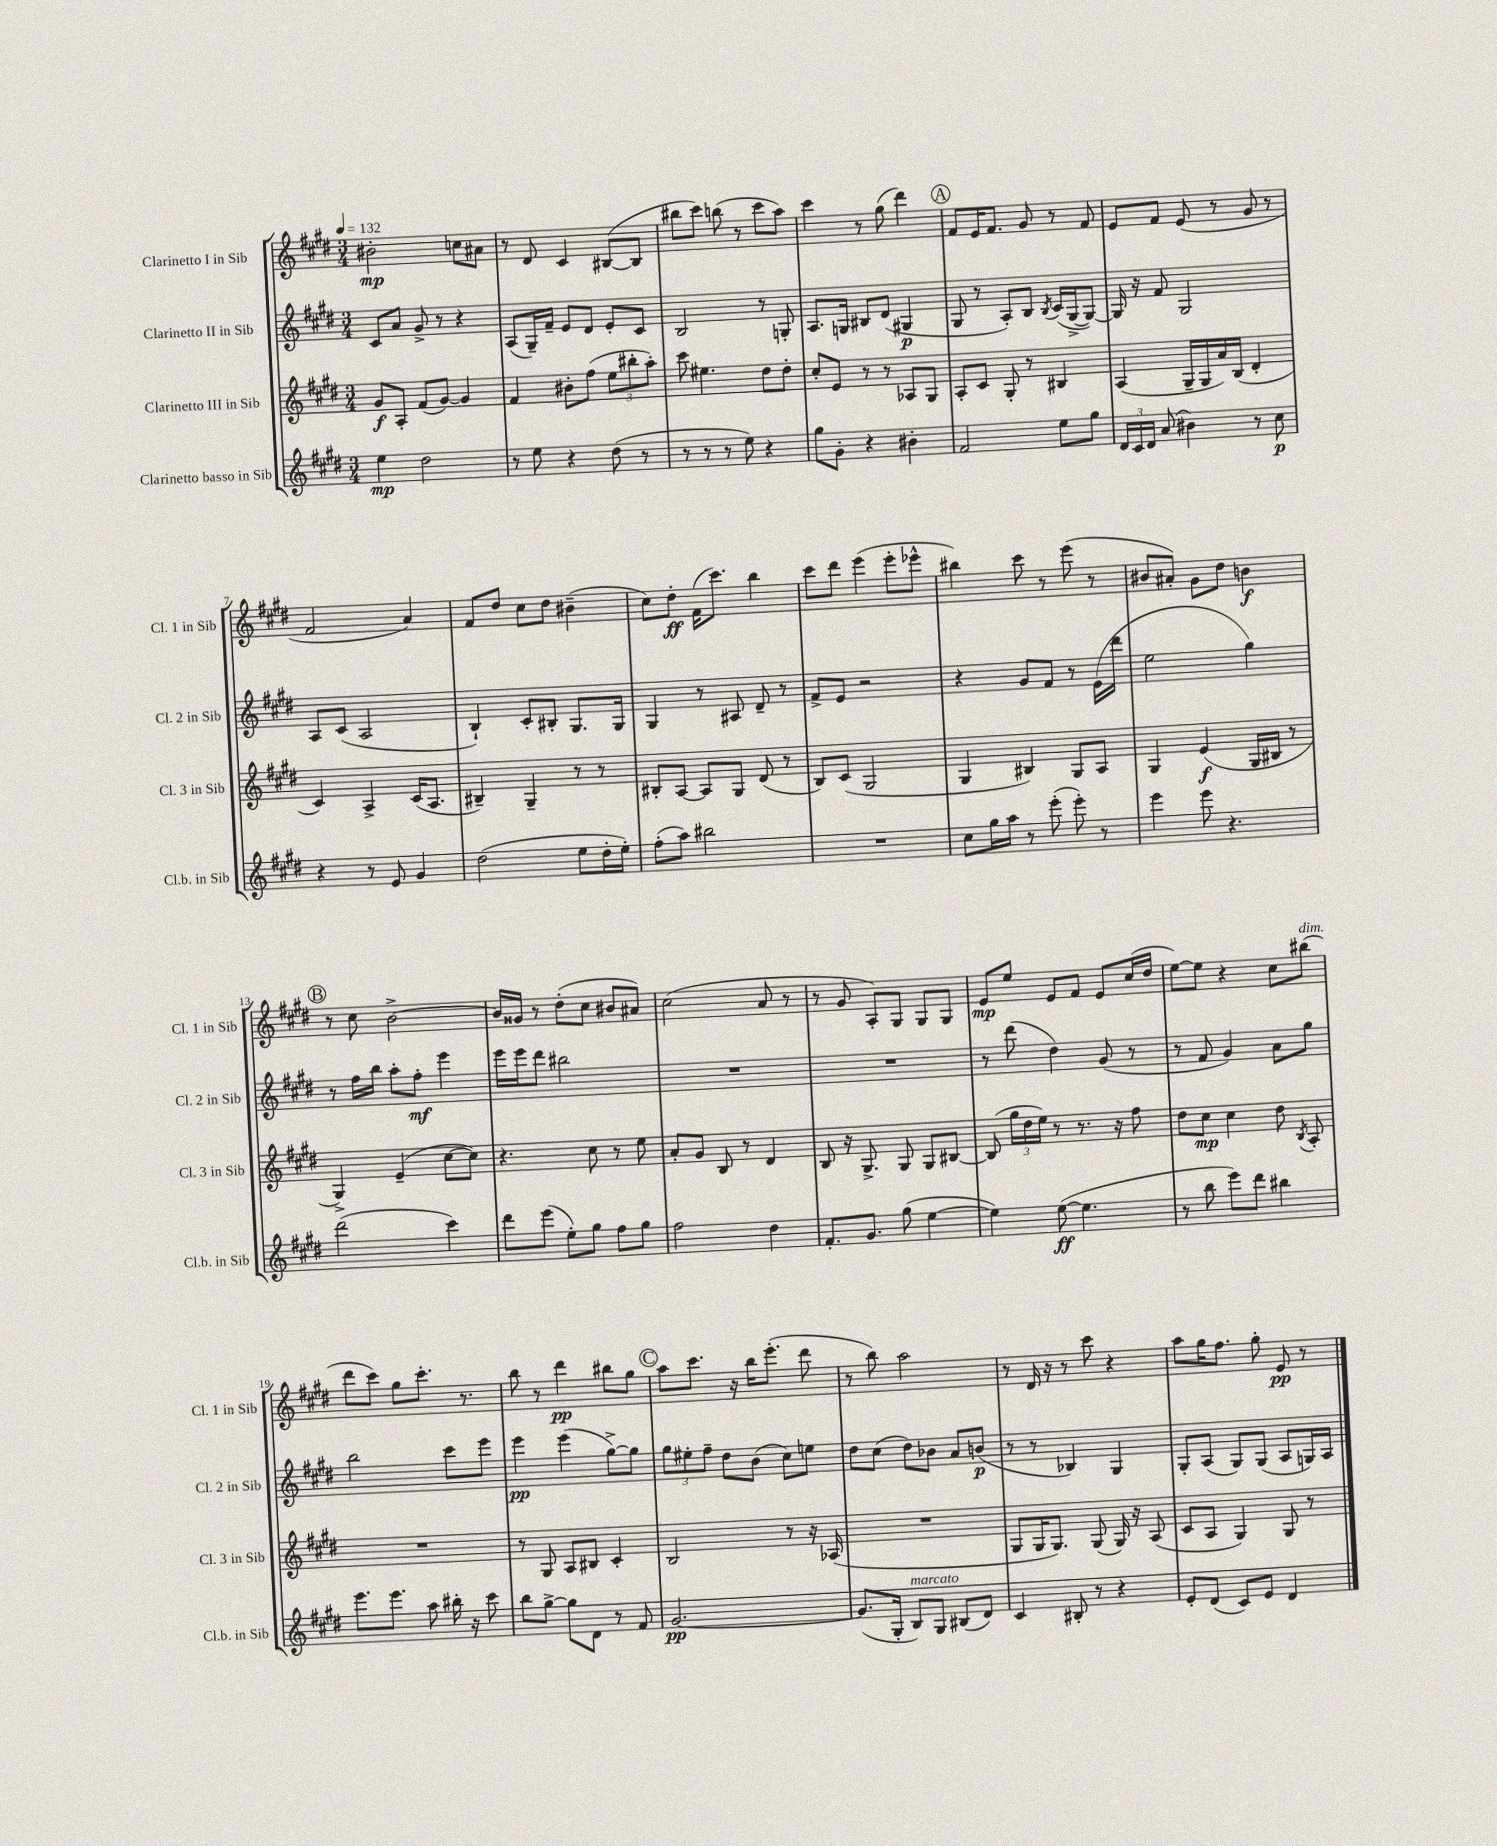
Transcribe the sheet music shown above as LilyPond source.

<<
\new StaffGroup <<
\new Staff = "s0" \with { instrumentName = "Clarinetto I in Sib" shortInstrumentName = "Cl. 1 in Sib" } {
    \clef treble \key e \major \numericTimeSignature \time 3/4 \tempo 4 = 132
    \autoBeamOff bis'2-.\mp c''8[ ais'8] |
    r8 dis'8 cis'4 bis8[~( bis8] |
    bis''8[ cis'''8]) b''8( r8 cis'''8[ a''8]) |
    cis'''4 r8 gis''8( dis'''4) |
    \mark \markup { \circle "A" } fis'8[ e'16 fis'8.] gis'8 r8 fis'8 |
    e'8[ fis'8] e'8( r8 gis'8 r8 |
    fis'2 a'4) |
    fis'8[ dis''8] cis''8[ dis''8] bis'4--( |
    cis''8[) dis''8]-.\ff fis'16[( cis'''8.]) b''4 |
    cis'''8[ dis'''8] e'''4( e'''8[-. ees'''8]-^ |
    bis''4) cis'''8 r8 e'''8( r8 |
    bis'8[ ais'8]-.) gis'8[ dis''8] b'4\f |
    \mark \markup { \circle "B" } r8 cis''8 b'2~-> |
    b'16[ gisis'16] r8 dis''8[-.( cis''8] bis'8[ ais'8]) |
    cis''2( a'8 r8 |
    r8 gis'8 a8[-.) gis8] gis8[ gis8] |
    e'8[\mp e''8] e'8[ fis'8] e'8[ cis''16( dis''16] |
    e''8[~) e''8] r4 cis''8[ bis''8]^\markup { \italic "dim." }( |
    dis'''8[ cis'''8]) gis''8[ cis'''8.]-. r8. |
    b''8 r8 dis'''4\pp bis''8[ gis''8] |
    \mark \markup { \circle "C" } a''8[ cis'''8.] r16 b''16[ e'''8.]-.( dis'''8 |
    r8 b''8) a''2 |
    r8 dis'16 r16 r8 cis'''8 r4 |
    a''8[ gis''16 fis''8.] gis''8-. e'8\pp r8 \bar "|." |
}
\new Staff = "s1" \with { instrumentName = "Clarinetto II in Sib" shortInstrumentName = "Cl. 2 in Sib" } {
    \clef treble \key e \major \numericTimeSignature \time 3/4
    \autoBeamOff cis'8[ a'8] gis'8-> r8 r4 |
    a8[( gis16--) fis'16]-- e'8[ dis'8] e'8[-. cis'8] |
    b2 r8 g8-. |
    a8.[ g16] bis8[ dis'8]( gis4\p |
    \mark \markup { \circle "A" } gis8 r8 a8[-.) b8] \acciaccatura { b8 } cis'16[( gis16~-> gis8]~) |
    gis16 r16 fis'8 gis2 |
    a8[ cis'8]( a2 |
    b4-!) cis'8[-. bis8]-. gis8.[ gis16] |
    gis4 r8 ais8 dis'8-- r8 |
    fis'8[-> e'8] r2 |
    r4 gis'8[ fis'8] r8 e'16[( dis'''16] |
    e''2 gis''4) |
    \mark \markup { \circle "B" } r8 fis''16[ b''16] a''8[-. fis''8]-.\mf e'''4 |
    e'''16[ e'''16 dis'''8] bis''2 |
    R2. |
    R2. |
    r8 dis'''8( dis''4) gis'8( r8 |
    r8 fis'8 gis'4) a'8[ gis''8] |
    b''2 cis'''8[ e'''8] |
    e'''4\pp e'''4( gis''8[~->) gis''8] |
    \mark \markup { \circle "C" } \tuplet 3/2 { gis''8[ eis''8-. fis''8]-- } dis''8[ b'8]( cis''8[) e''8] |
    dis''8[ cis''8]( dis''8[) bes'8] a'8[ b'8]\p( |
    r8 r8 bes4) gis4 |
    gis8[-. a8]( gis8[) gis8]( a8[ g16) a16] \bar "|." |
}
\new Staff = "s2" \with { instrumentName = "Clarinetto III in Sib" shortInstrumentName = "Cl. 3 in Sib" } {
    \clef treble \key e \major \numericTimeSignature \time 3/4
    \autoBeamOff gis'8[\f a8]-. fis'8[( gis'8]~) gis'4 |
    fis'4 bis'8[-. fis''8]( \tuplet 3/2 { e''8[ bis''8-. a''8]-.) } |
    cis'''8 eis''4. dis''8[ dis''8]-. |
    cis''8[-. e'8] r8 r8 aes8[ gis8] |
    \mark \markup { \circle "A" } a8[-. cis'8] gis8-. r8 bis4 |
    a4( gis16[-- gis16 a'16) b16]( dis'4-. |
    cis'4) a4-> cis'16[( a8.] |
    bis4--) gis4-- r8 r8 |
    bis8[-. a8]~ a8[ gis8] dis'8( r8 |
    b8[) cis'8]( gis2 |
    gis4 bis4) gis8[ a8] |
    gis4 e'4\f( gis16[ bis16] r8 |
    \mark \markup { \circle "B" } gis4->) e'4--( cis''8[~ cis''8]) |
    r4. cis''8 r8 e''8 |
    a'8[-. gis'8] b8 r8 dis'4 |
    b8 r16 gis8.-> gis8 gis8[ bis8]~ |
    bis8( \tuplet 3/2 { gis''16[ dis''16 e''16]) } r8 r8. r16 fis''8 |
    dis''8[ cis''8]\mp cis''4 dis''8 \acciaccatura { b8 } a8-. |
    R2. |
    r8 gis8 a8[ bis8] cis'4-. |
    \mark \markup { \circle "C" } b2 r8 r16 aes16( |
    R2. |
    gis8[ gis16 gis8.]) gis8( gis16) r16 a8( |
    cis'8[ a8] gis4) gis8 r8 \bar "|." |
}
\new Staff = "s3" \with { instrumentName = "Clarinetto basso in Sib" shortInstrumentName = "Cl.b. in Sib" } {
    \clef treble \key e \major \numericTimeSignature \time 3/4
    \autoBeamOff e''4\mp dis''2 |
    r8 e''8 r4 dis''8( r8 |
    r8 r8 r8 e''8) r4 |
    gis''8[ gis'8]-. r4 bis'4-. |
    \mark \markup { \circle "A" } fis'2 e''8[ gis''8] |
    \tuplet 3/2 { dis'16[ cis'16 dis'16] } a'8( bis'4) r8 cis''8\p |
    r4 r8 e'8 gis'4 |
    dis''2( e''8[ dis''16-. e''16]-.) |
    fis''8[-.( a''8]) bis''2 |
    R2. |
    cis''8[ gis''16 a''16] r8 e'''8-.( e'''8-.) r8 |
    e'''4 e'''8 r4. |
    \mark \markup { \circle "B" } dis'''2( cis'''4) |
    dis'''8[ e'''8]( e''8[-.) gis''8] fis''8[ gis''8] |
    fis''2 dis''4 |
    fis'8.[-. gis'8.] gis''8( e''4~ |
    e''4) e''8~\ff( e''4. |
    r8 b''8 e'''8[) dis'''8] bis''4 |
    e'''8.[ e'''8.] a''8 bis''16-. r16 cis'''8 |
    b''8[ gis''8]~-> gis''8[ dis'8] r8 fis'8 |
    \mark \markup { \circle "C" } gis'2.~\pp |
    gis'8.[( gis16]-. b8[^\markup { \italic "marcato" }) gis8] bis8[( dis'8]) |
    cis'4 bis8-. r8 r4 |
    e'8[-. dis'8]( cis'8[) e'8] dis'4 \bar "|." |
}
>>
>>
